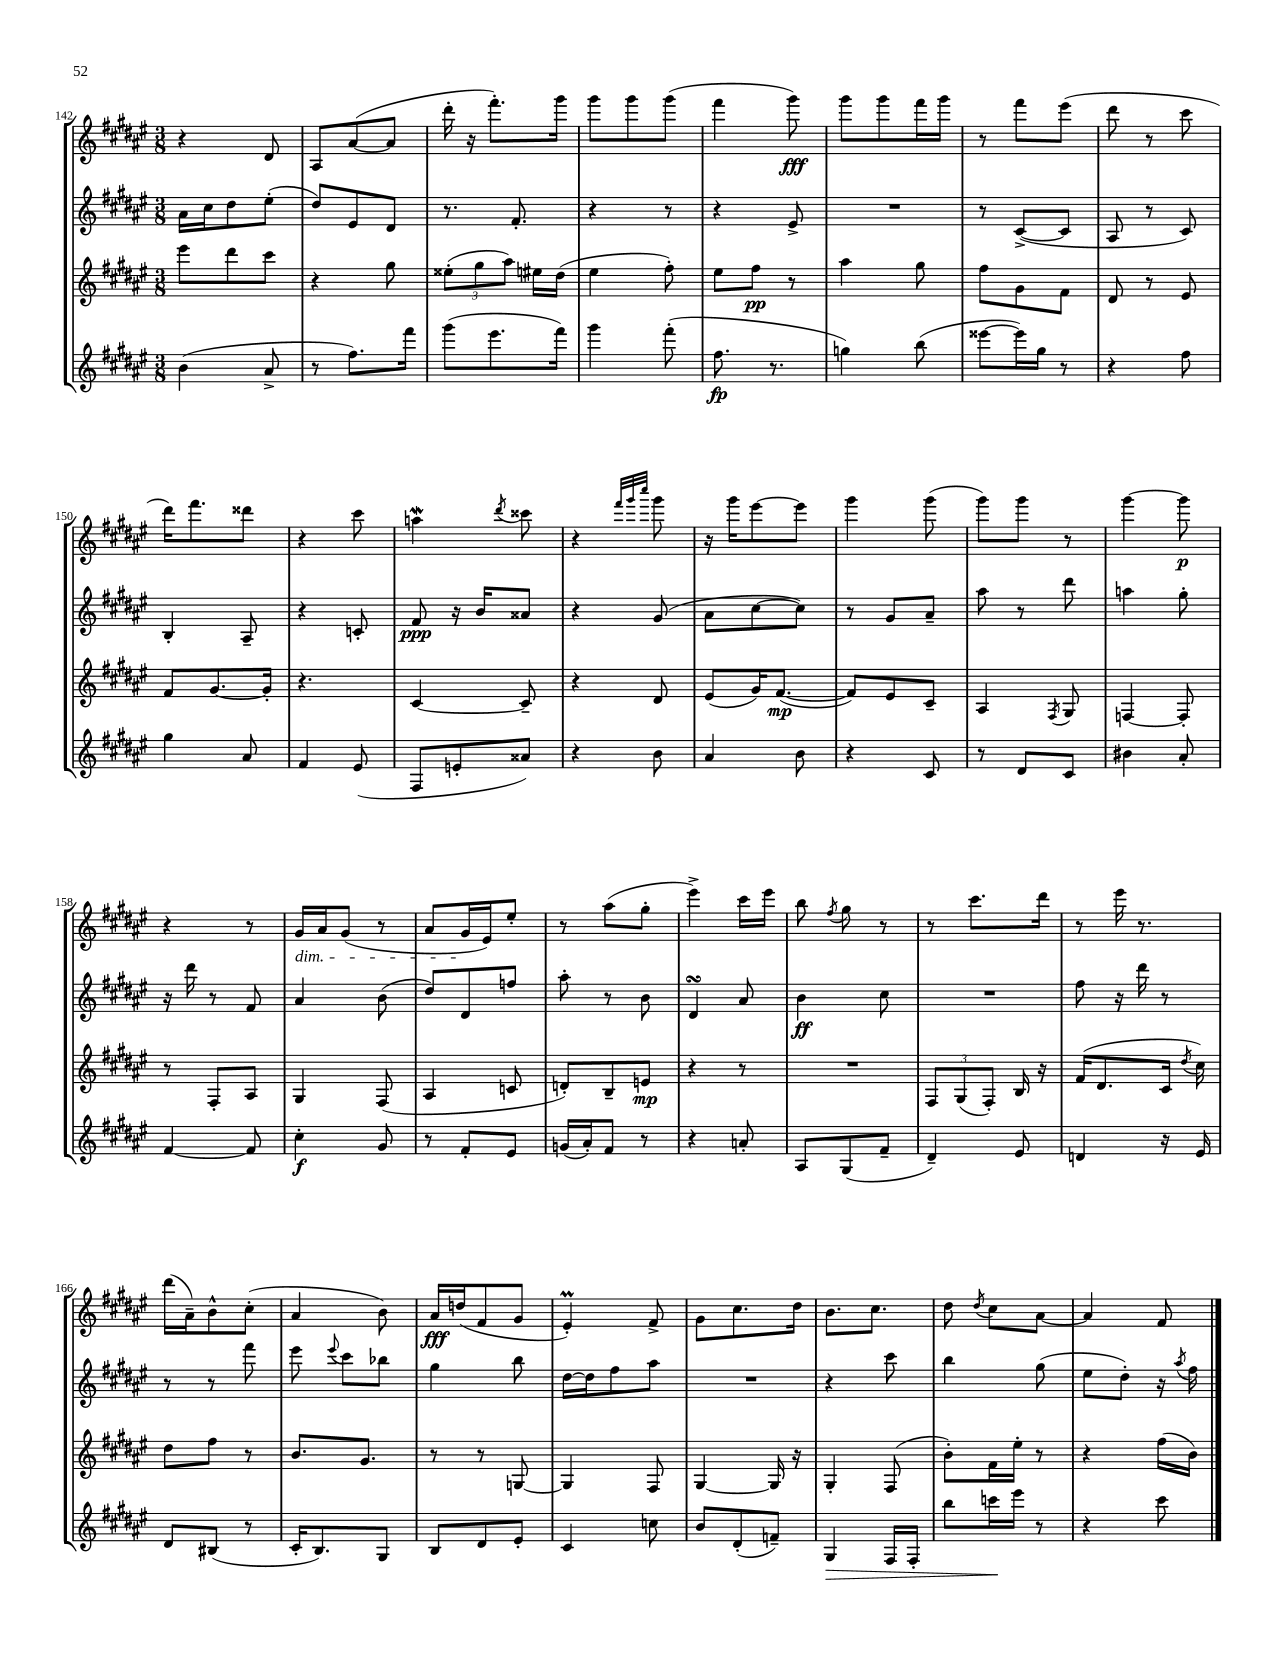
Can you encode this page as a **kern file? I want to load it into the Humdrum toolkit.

**kern	**kern	**kern	**kern
*staff4	*staff3	*staff2	*staff1
*clefG2	*clefG2	*clefG2	*clefG2
*k[f#c#g#d#a#e#]	*k[f#c#g#d#a#e#]	*k[f#c#g#d#a#e#]	*k[f#c#g#d#a#e#]
*M3/8	*M3/8	*M3/8	*M3/8
(4b	8eee#	16a#	4r
.	.	16cc#	.
.	8ddd#	8dd#	.
8a#^	8ccc#	(8ee#'	8d#
=	=	=	=
8r	4r	8dd#)	8A#
8.ff#)	.	8e#	([8a#
.	8gg#	8d#	8a#]
16fff#	.	.	.
=	=	=	=
(8ggg#	(12ee##'	8.r	16ddd#'
.	.	.	16r
.	12gg#	.	.
8.eee#	.	.	8.fff#')
.	12aa#)	.	.
.	.	8.f#'	.
.	16ee#	.	.
16fff#)	(16dd#	.	16ggg#
=	=	=	=
4ggg#	4ee#	4r	8ggg#
.	.	.	8ggg#
(8fff#'	8ff#')	8r	(8ggg#
=	=	=	=
8.ff#	8ee#	4r	4fff#
.	8ff#	.	.
8.r	.	.	.
.	8r	8e#^	8ggg#)
=	=	=	=
4gg)	4aa#	4.r	8ggg#
.	.	.	8ggg#
(8bb	8gg#	.	16fff#
.	.	.	16ggg#
=	=	=	=
[8eee##	8ff#	8r	8r
16eee##])	8g#	([8c#^	8fff#
16gg#	.	.	.
8r	8f#	8c#]	(8eee#
=	=	=	=
4r	8d#	8A#	8ddd#
.	8r	8r	8r
8ff#	8e#	8c#)	8ccc#
=	=	=	=
4gg#	8f#	4B'	16ddd#)
.	.	.	8.fff#
.	[8.g#	.	.
8a#	.	8A#~	8ddd##
.	16g#']	.	.
=	=	=	=
4f#	4.r	4r	4r
(8e#	.	8c'	8ccc#
=	=	=	=
8F#	[4c#	8f#	4aa
8e'	.	16r	.
.	.	16b	.
.	.	.	8qddd#
8a##)	8c#~]	8a##	8ccc##
=	=	=	=
4r	4r	4r	4r
.	.	.	32qqfff#
.	.	.	32qqggg#
.	.	.	32qqcccc#
8b	8d#	(8g#	8ggg#
=	=	=	=
4a#	(8e#	8a#	16r
.	.	.	16ggg#
.	16g#)	[8cc#	[8eee#
.	([8.f#	.	.
8b	.	8cc#])	8eee#]
=	=	=	=
4r	8f#])	8r	4ggg#
.	8e#	8g#	.
8c#	8c#~	8a#~	(8ggg#
=	=	=	=
8r	4A#	8aa#	8ggg#)
8d#	.	8r	8ggg#
.	8qF#	.	.
8c#	8G#	8ddd#	8r
=	=	=	=
4b#	[4F	4aa	[4ggg#
8a#'	8F']	8gg#'	8ggg#]
=	=	=	=
[4f#	8r	16r	4r
.	.	16ddd#	.
.	8F#'	8r	.
8f#]	8A#	8f#	8r
=	=	=	=
4cc#'	4G#	4a#	16g#
.	.	.	16a#
.	.	.	(8g#
8g#	(8F#	(8b	8r
=	=	=	=
8r	4A#	8dd#)	8a#
8f#'	.	8d#	16g#
.	.	.	16e#)
8e#	8c	8ff	8ee#'
=	=	=	=
(16g	8d')	8aa#'	8r
16a#')	.	.	.
8f#	8B~	8r	(8aa#
8r	8e	8b	8gg#'
=	=	=	=
4r	4r	4d#	4eee#^)
8a'	8r	8a#	16ccc#
.	.	.	16eee#
=	=	=	=
8A#	4.r	4b	8bb
.	.	.	8qff#
(8G#	.	.	8gg#
8f#~	.	8cc#	8r
=	=	=	=
4d#~)	12F#	4.r	8r
.	(12G#	.	.
.	.	.	8.ccc#
.	12F#')	.	.
8e#	16B	.	.
.	16r	.	16ddd#
=	=	=	=
4d	(16f#	8ff#	8r
.	8.d#	.	.
.	.	16r	16eee#
.	.	16ddd#	8.r
16r	16c#	8r	.
.	8qdd#	.	.
16e#	16cc#)	.	.
=	=	=	=
8d#	8dd#	8r	(16ddd#
.	.	.	16a#~)
(8B#	8ff#	8r	8b^^
8r	8r	8fff#	(8cc#'
=	=	=	=
16c#'	8.b	8eee#	4a#
8.B)	.	.	.
.	.	8qqeee#	.
.	.	8ccc#	.
.	8.g#	.	.
8G#	.	8bb-	8b)
=	=	=	=
8B	8r	4gg#	16a#
.	.	.	(16dd
8d#	8r	.	8f#
8e#'	[8G	8bb	8g#
=	=	=	=
4c#	4G]	[16dd#	4e#')
.	.	16dd#]	.
.	.	8ff#	.
8cc	8F#	8aa#	8f#^
=	=	=	=
8b	[4G#	4.r	8g#
(8d#'	.	.	8.cc#
8f~)	16G#]	.	.
.	16r	.	16dd#
=	=	=	=
4G#	4G#'	4r	8.b
.	.	.	8.cc#
16F#	(8F#	8ccc#	.
16F#'	.	.	.
=	=	=	=
8bb	8b')	4bb	8dd#
.	.	.	8qdd#
16ccc	16f#	.	8cc#
16eee#	16ee#'	.	.
8r	8r	(8gg#	[8a#
=	=	=	=
4r	4r	8ee#	4a#]
.	.	8dd#')	.
8ccc#	(16ff#	16r	8f#
.	.	8qaa#	.
.	16b)	16ff#	.
==	==	==	==
*-	*-	*-	*-
